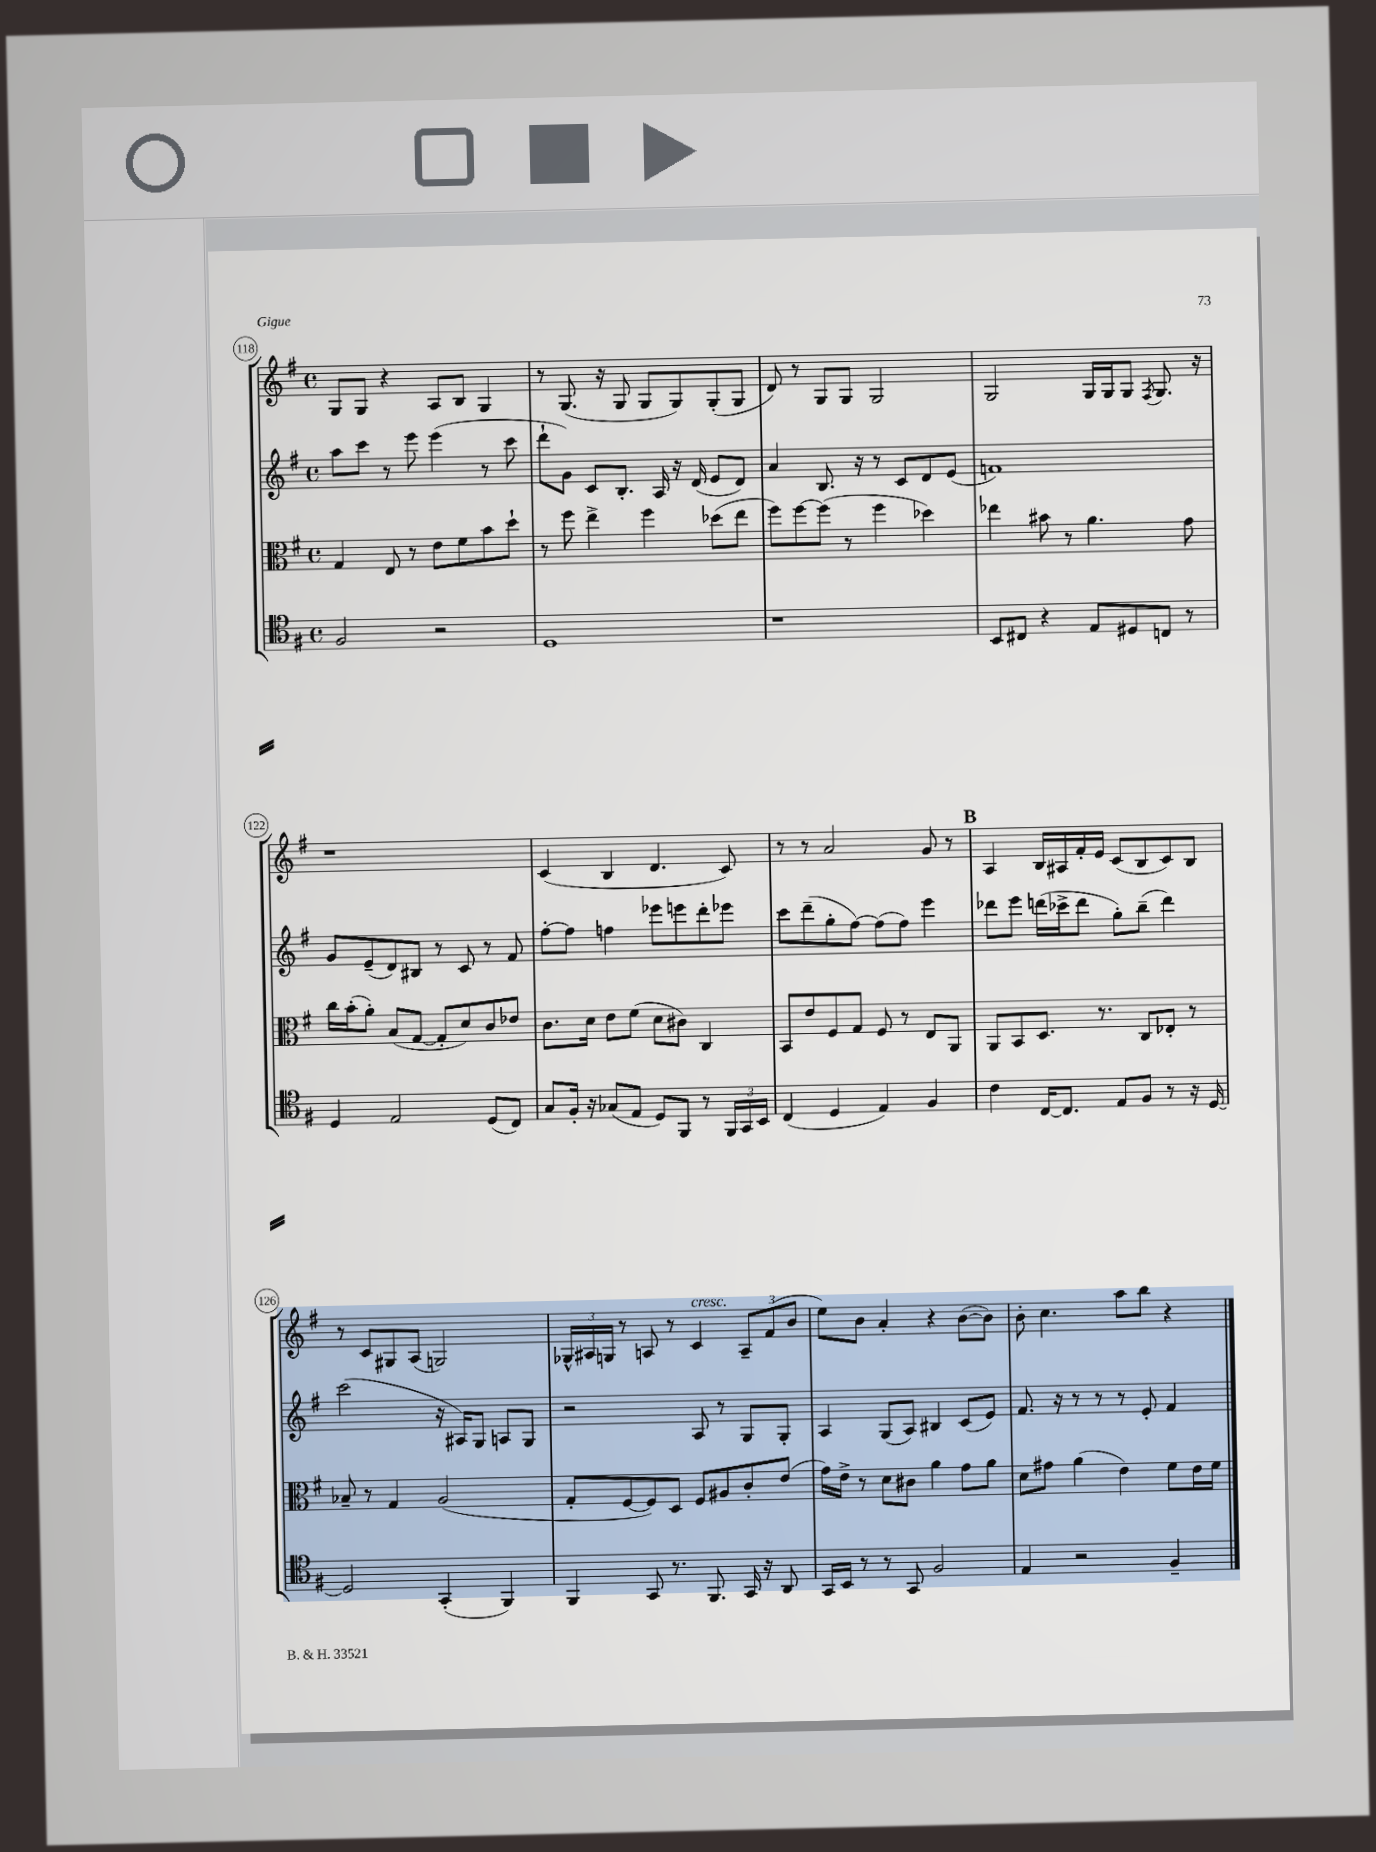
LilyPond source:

<<
\new StaffGroup <<
\new Staff = "s0" {
    \clef treble \key g \major \defaultTimeSignature \time 4/4
    g8 g8 r4 a8 b8 g4 |
    r8 g8.( r16 g8 g8 g8) g8-.( g8 |
    d'8) r8 g8 g8 g2 |
    g2 g16 g16 g8 \acciaccatura { fis8 } g8. r16 |
    r1 |
    c'4( b4 d'4. c'8) |
    r8 r8 a'2 g'8 r8 |
    \mark \markup { \bold "B" } a4 b16 ais16 fis'16-. e'16 c'8( b8 c'8) b8 |
    r8 c'8 gis8 a8( g2) |
    \tuplet 3/2 { ges16-^ ais16 g16 } r8 a8 r8 c'4^\markup { \italic "cresc." } \tuplet 3/2 { a8-- fis'8( b'8 } |
    e''8) b'8 a'4-. r4 b'8~( b'8) |
    b'8-. c''4. a''8 b''8 r4 \bar "|." |
}
\new Staff = "s1" {
    \clef treble \key g \major \defaultTimeSignature \time 4/4
    a''8 c'''8 r8 e'''8 e'''4( r8 c'''8 |
    d'''8-! g'8) c'8 b8.-. a16 r16 d'16( e'8 d'8) |
    a'4 b8. r16 r8 c'8 d'8 e'8( |
    f'1) |
    g'8 e'8--( d'8) bis8 r8 c'8 r8 fis'8 |
    fis''8~-. fis''8 f''4 ees'''8 e'''8 d'''8-. ees'''8 |
    c'''8 d'''8--( g''8-. fis''8~) fis''8( fis''8) e'''4 |
    \mark \markup { \bold "B" } des'''8 e'''8 d'''16( ces'''16-> d'''8 g''8-.) b''8--( d'''4) |
    c'''2( r16 ais16) g8 a8 g8 |
    r2 a8 r8 g8 g8-. |
    a4 g8( a8) bis4 c'8( e'8) |
    fis'8. r16 r8 r8 r8 e'8-. fis'4 \bar "|." |
}
\new Staff = "s2" {
    \clef alto \key g \major \defaultTimeSignature \time 4/4
    g4 e8 r8 e'8 fis'8 b'8 d''8-! |
    r8 fis''8 e''4-> fis''4 des''8( e''8 |
    fis''8) fis''8~ fis''8( r8 fis''4 des''4) |
    ees''4 bis'8 r8 a'4. g'8 |
    c''16 b'16-.( a'8-.) b8( g8~ g8-. d'8) c'8 ees'8 |
    c'8. d'16 e'8 fis'8( d'8 cis'8) c4 |
    b,8 e'8 fis8 g8 fis8 r8 e8 a,8 |
    \mark \markup { \bold "B" } a,8 b,8 d8. r8. c8 ees8-. r8 |
    bes8-- r8 g4 a2( |
    g8-. fis8~ fis8) d8 fis8 ais8 c'8-. e'8( |
    g'16) e'16-> r8 d'8 cis'8 a'4 g'8 a'8 |
    d'8 gis'8 a'4( e'4) fis'8 e'16 fis'16 \bar "|." |
}
\new Staff = "s3" {
    \clef tenor \key g \major \defaultTimeSignature \time 4/4
    fis2 r2 |
    d1 |
    r1 |
    b,8 cis8 r4 e8 dis8 c8 r8 |
    d4 e2 d8( c8) |
    g8 fis16-. r16 ges8( e8 d8) fis,8 r8 \tuplet 3/2 { fis,16 g,16 b,16 } |
    c4( d4 e4) fis4 |
    \mark \markup { \bold "B" } c'4 c16~ c8. e8 fis8 r8 r16 d16~ |
    d2 g,4-.( fis,4) |
    fis,4 g,8 r8. fis,8. g,16 r16 a,8 |
    g,16 b,16 r8 r8 g,8 fis2 |
    e4 r2 fis4-- \bar "|." |
}
>>
>>
\layout { \context { \Score currentBarNumber = #118 \override BarNumber.stencil = #(make-stencil-circler 0.1 0.3 ly:text-interface::print) } }
